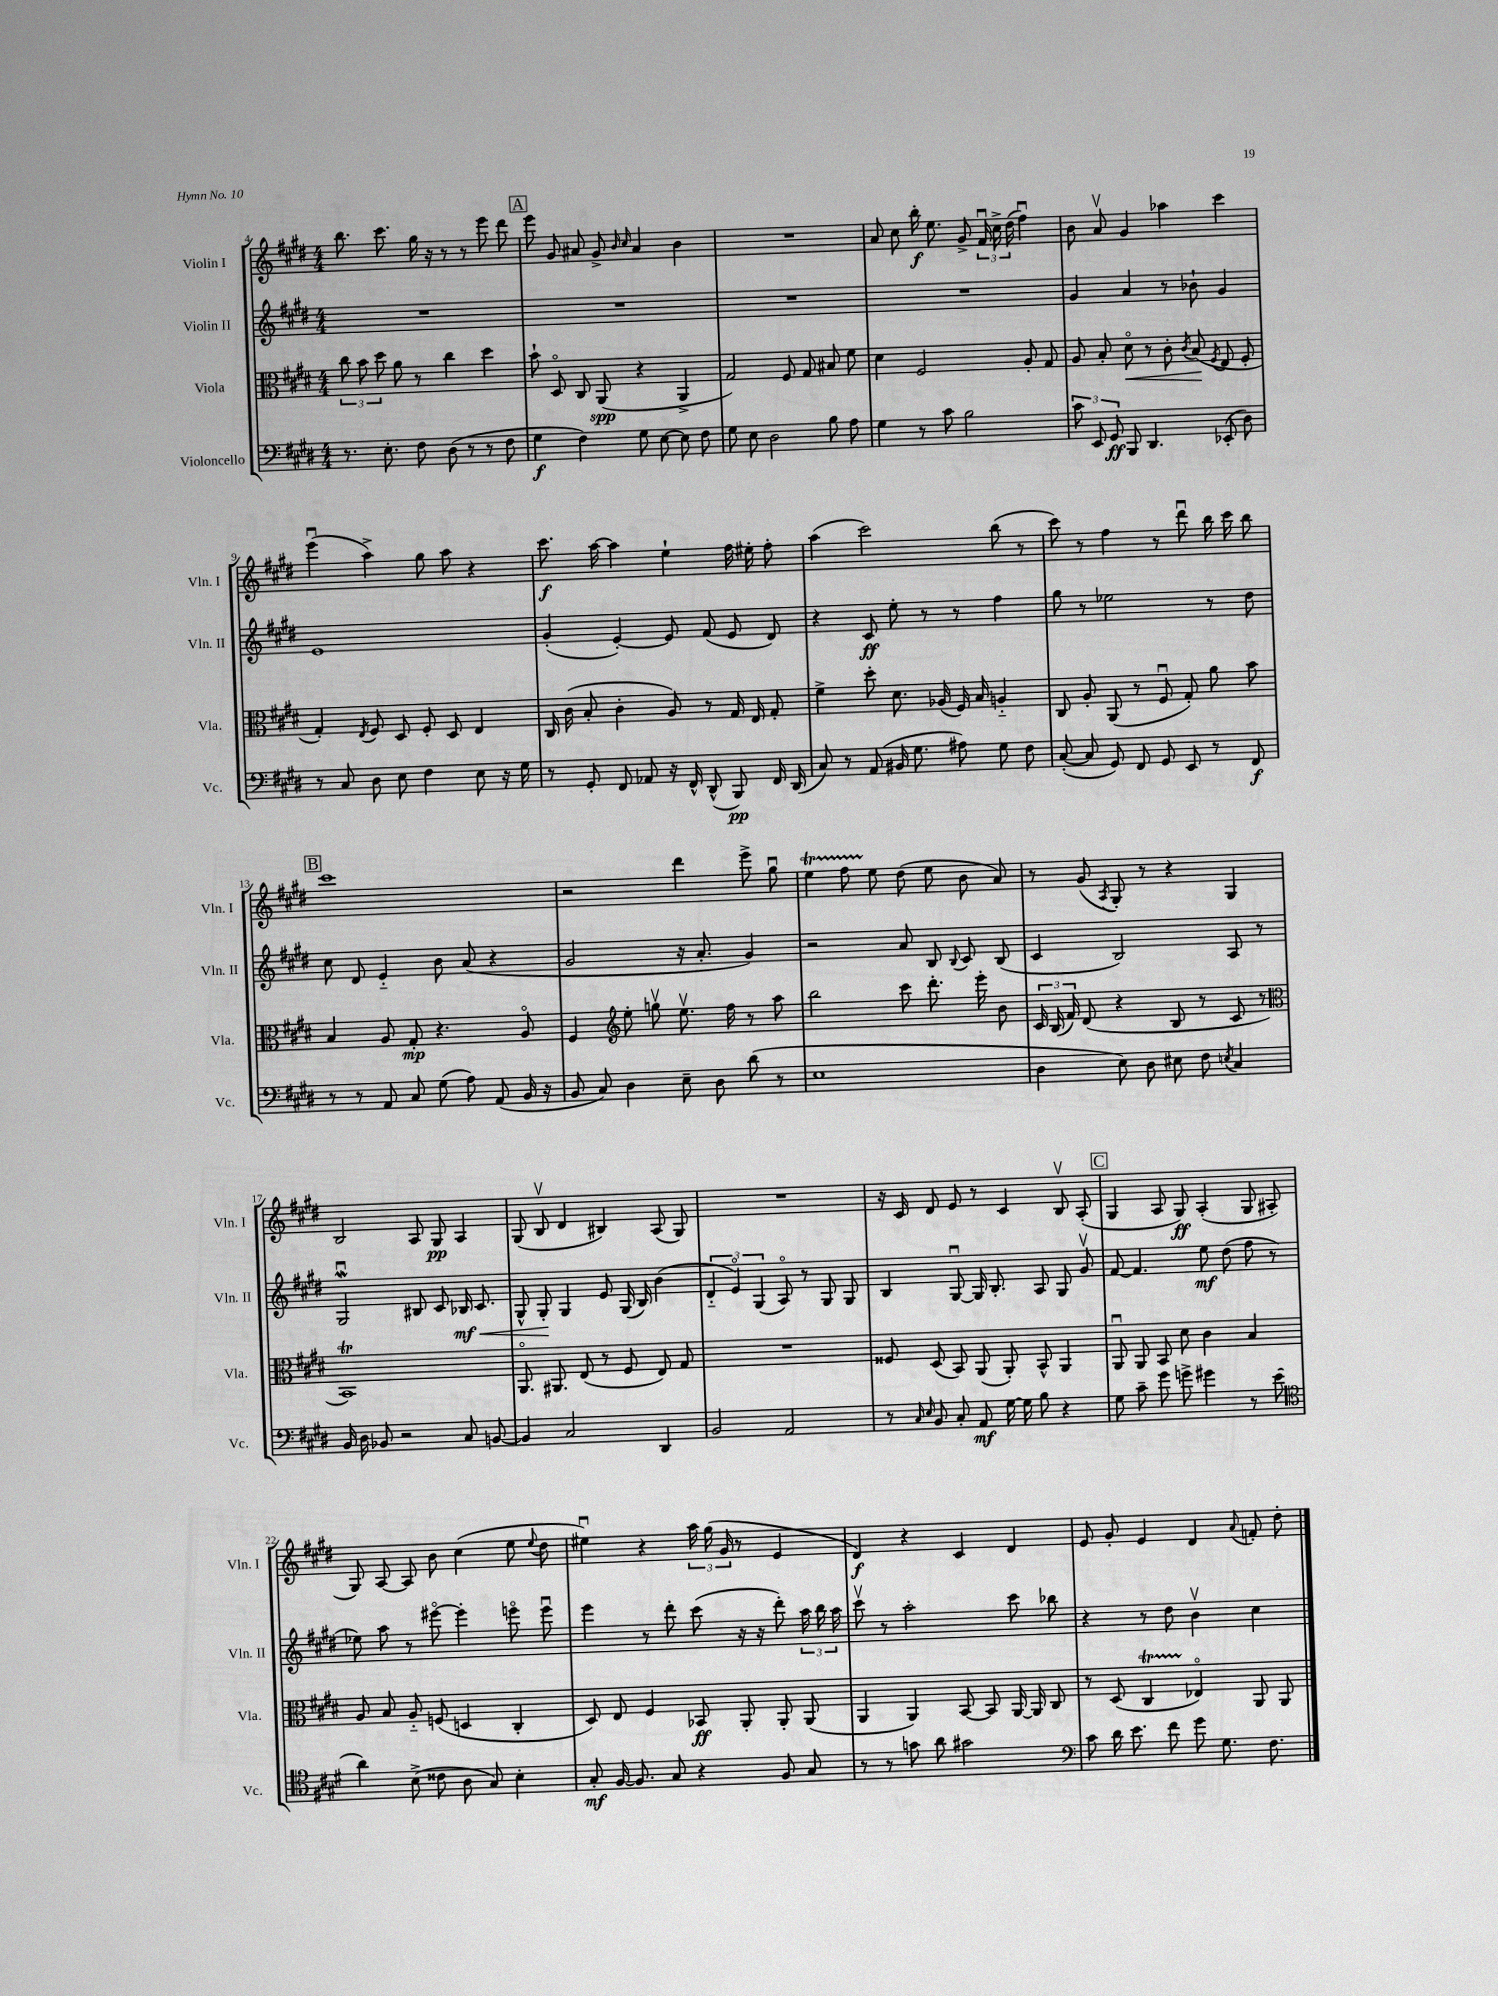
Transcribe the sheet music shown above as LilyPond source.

<<
\new StaffGroup <<
\new Staff = "s0" \with { instrumentName = "Violin I" shortInstrumentName = "Vln. I" } {
    \clef treble \key e \major \numericTimeSignature \time 4/4
    \autoBeamOff b''8. cis'''8. gis''16 r16 r8 r8 e'''8 dis'''8 |
    \mark \markup { \box "A" } e'''8 gis'8 ais'8 gis'8-> \grace { b'16 cis''16 } ais'4 b'4 |
    R1 |
    a'8 cis''8 b''16-.\f e''8. gis'8-> \tuplet 3/2 { fis'16\downbow cis''16-> dis''16( } fis''4\downbow) |
    b'8 a'8\upbow gis'4 aes''4 cis'''4 |
    e'''4\downbow( a''4->) gis''8 a''8 r4 |
    cis'''8.\f a''16~ a''4 e''4-! fis''16 eis''16-. fis''8-. |
    a''4( cis'''2) b''8( r8 |
    cis'''8) r8 fis''4 r8 dis'''8\downbow b''16 cis'''16 b''8 |
    \mark \markup { \box "B" } cis'''1 |
    r2 dis'''4 e'''8-> gis''8\downbow |
    e''4\startTrillSpan fis''8 e''8\stopTrillSpan dis''8( e''8 b'8 a'8) |
    r8 gis'8( \acciaccatura { a8 } gis8-.) r8 r4 gis4 |
    b2 a8 gis8\pp a4 |
    gis8( b8\upbow dis'4 bis4) a8( gis8) |
    R1 |
    r16 cis'16 dis'8 e'8 r8 cis'4 b8\upbow a8-.( |
    \mark \markup { \box "C" } gis4 a8 gis8\ff) a4-.( gis8 ais8-. |
    gis8) a8~ a8 b'8 cis''4( e''8 \appoggiatura { e''8 } dis''8 |
    eis''4\downbow) r4 \tuplet 3/2 { a''16 gis''16( gis'16 } r8 e'4 |
    dis'4\f) r4 cis'4 dis'4 |
    e'8 gis'8-. e'4 dis'4 \appoggiatura { a'8 } f'8-. dis''8-. \bar "|." |
}
\new Staff = "s1" \with { instrumentName = "Violin II" shortInstrumentName = "Vln. II" } {
    \clef treble \key e \major \numericTimeSignature \time 4/4
    \autoBeamOff R1 |
    \mark \markup { \box "A" } R1 |
    R1 |
    R1 |
    gis'4 a'4 r8 bes'8-! gis'4 |
    e'1 |
    gis'4-.( e'4~-.) e'8 fis'8( e'8 dis'8) |
    r4 cis'8\ff e''8-. r8 r8 fis''4 |
    gis''8 r8 ees''2 r8 dis''8 |
    \mark \markup { \box "B" } cis''8 dis'8 e'4-_ b'8 a'8( r4 |
    gis'2 r16 a'8.-. gis'4) |
    r2 a'8 b8 \appoggiatura { b8 } cis'8 b8( |
    cis'4 b2) a8 r8 |
    gis2\downbow\mordent bis8 cis'8 bes16\mf\< cis'8. |
    gis8-^ gis8-.\! gis4 e'8 gis16( b16) b'4( |
    \tuplet 3/2 { dis'4-_ e'4\flageolet) gis4( } a8\flageolet) r8 gis8 gis8 |
    b4 gis8~\downbow gis16 b8.-. a8 gis8 gis'8\upbow |
    \mark \markup { \box "C" } fis'8~ fis'4. e''8\mf dis''8( fis''8 r8 |
    ees''8) a''8 r8 eis'''8~\flageolet eis'''4-. e'''8\flageolet e'''8\downbow |
    e'''4 r8 dis'''8-. cis'''8( r16 r16 dis'''8-.) \tuplet 3/2 { a''16 b''16 a''16 } |
    cis'''8\upbow r8 a''2-. cis'''8 bes''8 |
    r4 r8 dis''8 b'4\upbow cis''4 \bar "|." |
}
\new Staff = "s2" \with { instrumentName = "Viola" shortInstrumentName = "Vla." } {
    \clef alto \key e \major \numericTimeSignature \time 4/4
    \autoBeamOff \tuplet 3/2 { cis''8 b'8 dis''8 } a'8 r8 cis''4 dis''4 |
    \mark \markup { \box "A" } b'8-! dis8\flageolet cis8 a,8\spp( r4 a,4-> |
    gis2) fis8 gis8 bis8 fis'8 |
    dis'4 fis2 a8-. gis8 |
    a8 b8-. dis'8\flageolet\< r8 cis'8-. \acciaccatura { cis'8 } b8\!( \acciaccatura { fis8 } e8 fis8-. |
    gis4-.) \acciaccatura { e8 } fis8 dis8 fis8-. dis8 e4 |
    cis16 cis'16( b8-. cis'4-. a8) r8 gis16 e16 gis8-. |
    fis'4-> dis''8-. dis'8. aes16( fis16) b16 a4-_ |
    cis8 a8-. a,8( r8 fis8\downbow gis8-.) a'8 b'8 |
    \mark \markup { \box "B" } b4 a8 gis8-.\mp r4. a8\flageolet |
    fis4 \clef treble e''8-. g''8\upbow e''8.\upbow fis''16 r8 a''8 |
    b''2 cis'''8 dis'''8.-. e'''16-. b'8 |
    \tuplet 3/2 { cis'16 b16( fis'16) } dis'8( r4 b8 r8 cis'8 r8 |
    \clef alto b,1\trill) |
    a,8.\flageolet ais,8. e8( r8 fis8 e8) gis8 |
    R1 |
    fisis8 dis8( b,8) a,8( a,8-.) b,8-^ a,4 |
    \mark \markup { \box "C" } a,8\downbow a,8 b,8 dis'8 cis'4 b4 |
    a8 b8 a8-_ f8( d4 cis4-. |
    dis8) e8 fis4 bes,8\ff a,8-. a,8-. a,8( |
    a,4 a,4) b,8~ b,8 a,16~ a,16 cis8 |
    r8 dis8( cis4\startTrillSpan ees4\flageolet\stopTrillSpan) a,8 a,8 \bar "|." |
}
\new Staff = "s3" \with { instrumentName = "Violoncello" shortInstrumentName = "Vc." } {
    \clef bass \key e \major \numericTimeSignature \time 4/4
    \autoBeamOff r8. e8.-. fis8 dis8( r8 r8 fis8 |
    \mark \markup { \box "A" } gis4\f fis4) gis8 e8~ e8 fis8 |
    gis8 e8 dis2 b8 a8 |
    gis4 r8 cis'8 b2 |
    \tuplet 3/2 { cis'8 e,8 gis,8\ff } b,,8 dis,4. ees,8-.( dis8) |
    r8 cis8 dis8 e8 fis4 e8 r16 gis16 |
    r8 gis,8-. fis,8 aes,8 r16 fis,16-^ dis,8-^( b,,8\pp) fis,16 dis,16( |
    cis8) r8 a,8( bis,16 gis8. ais8) gis8 fis8 |
    cis8~-.( cis8 gis,8) fis,8 gis,8 e,8 r8 fis,8\f |
    \mark \markup { \box "B" } r8 r8 a,8 cis8 gis8( a8) a,8( b,16 r16 |
    b,8 cis8) dis4 e8-- dis8 dis'8( r8 |
    e1 |
    dis4 e8) dis8 eis8 fis8 \acciaccatura { e8 } cis4 |
    b,16 dis16 bes,8 r2 cis8 b,8~ |
    b,4 cis2 dis,4 |
    b,2 a,2 |
    r8 \grace { cis16 e16 } b,8 cis8-. a,8\mf gis16~ gis16 b8 r4 |
    \mark \markup { \box "C" } gis8 cis'8-- gis'8 g'8-> gis'4 r8 e'8( |
    \clef tenor a'4) b8->( cisis'8 a8 gis8) b4-. |
    gis8-.\mf fis16~ fis8. gis8 r4 fis8 gis8 |
    r8 r8 g'8 a'8 gis'2 |
    \clef bass cis'8 dis'16 e'8. fis'8 gis'8 gis8. fis8. \bar "|." |
}
>>
>>
\layout { \context { \Score currentBarNumber = #4 } }
